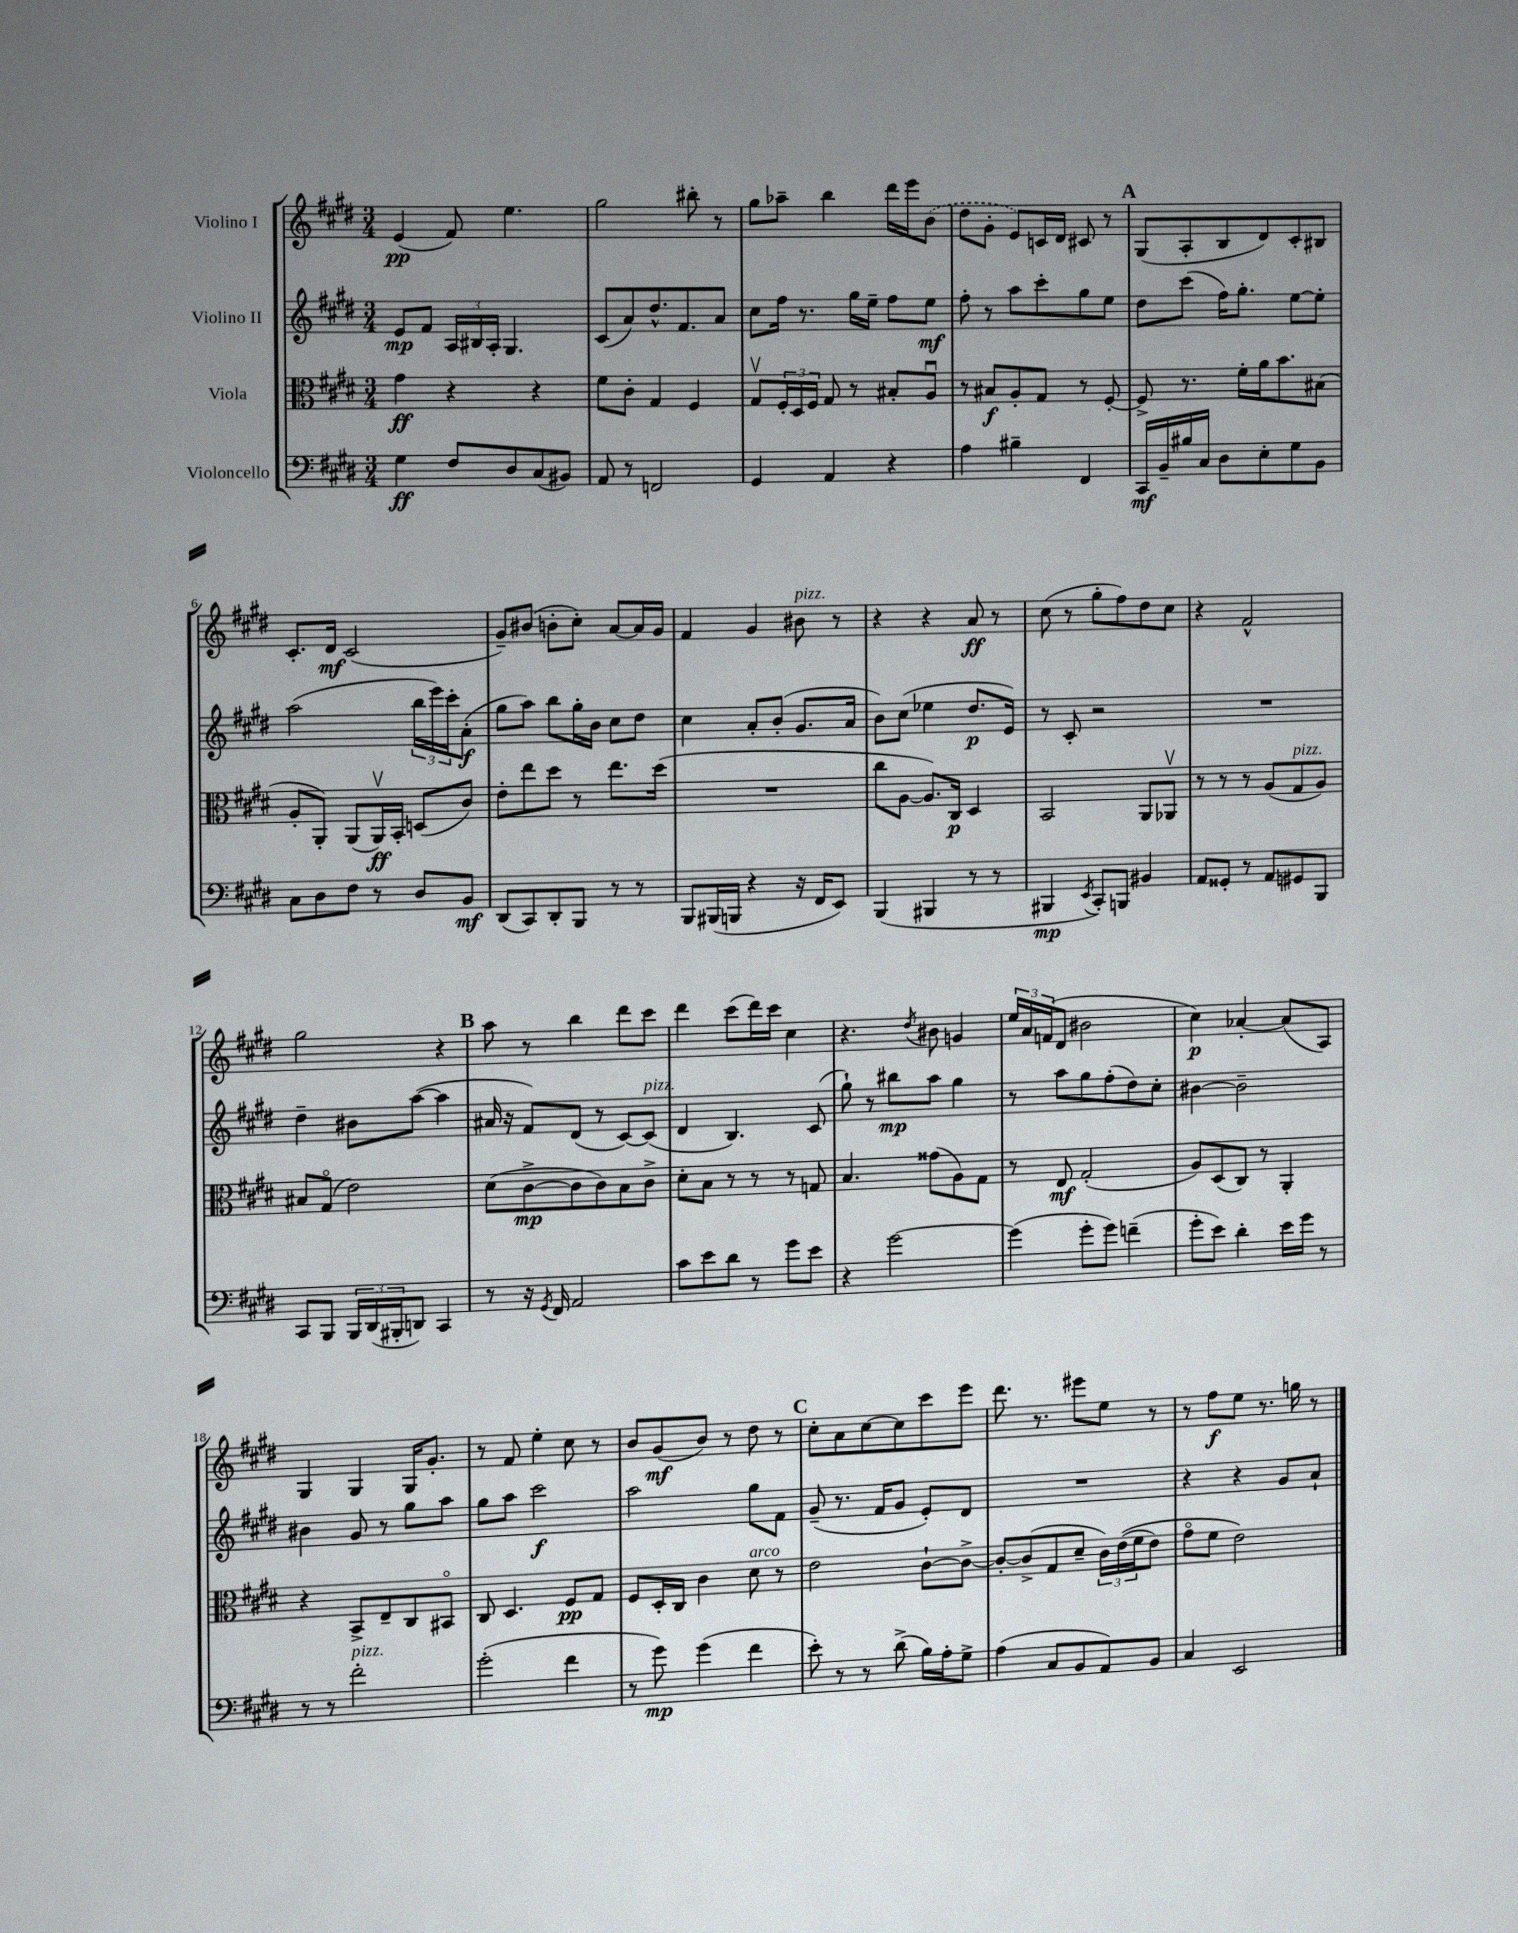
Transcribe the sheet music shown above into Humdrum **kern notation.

**kern	**kern	**kern	**kern
*staff4	*staff3	*staff2	*staff1
*clefF4	*clefC3	*clefG2	*clefG2
*k[f#c#g#d#]	*k[f#c#g#d#]	*k[f#c#g#d#]	*k[f#c#g#d#]
*M3/4	*M3/4	*M3/4	*M3/4
4G#\	4g#\	8e/L	(4e/
.	.	8f#/J	.
8F#/L	4r	24A/LL	8f#/)
.	.	24B#/	.
.	.	24A'/JJ	.
8D#/	.	4.G#/	4.ee\
(8C#/	4r	.	.
8BB#/J)	.	.	.
=	=	=	=
8AA/	8f#\L	(8c#/L	2gg#\
8r	8c#'\J	8a/)	.
2FF/	4G#/	8.dd#^^/	.
.	.	8.f#/	.
.	4F#/	.	8bb#'\
.	.	8a/J	8r
=	=	=	=
4GG#/	8G#v/L	8cc#\L	8gg#\L
.	24F#'/L	16ff#\Jk	8aa-~\J
.	24D#/	.	.
.	.	8.r	.
.	24F#/JJ	.	.
4AA/	8G#/	.	4bb\
.	8r	16gg#\LL	.
.	.	16ee~\JJ	.
4r	8B#'/L	8ff#\L	16ddd#\LL
.	.	.	16eee\J
.	8Au/J	8ee\J	(8b\J
=	=	=	=
4A\	8r	8ff#'\	8dd#\L
.	8B#/L	8r	8g#'\J
4B#~\	8A'/	8aa\L	8e/L)
.	8G#/J	8ccc#'\	16c/L
.	.	.	16d#/JJ
4FF#/	8r	8gg#\	8c#/
.	[8F#'/	8ee\J	8r
=	=	=	=
16CC#/LL	8F#^/]	8dd#\L	(8G#/L
16BB~/	.	.	.
16B#/	8.r	(8ccc#\J	8A'/
16C#/JJ	.	.	.
8D#\L	.	16ff#\LK)	8B/
.	16f#'\LL	8.gg#'\J	.
8E'\	16a\J	.	8d#/)
.	8.b\	.	.
8G#\	.	[8ee\L	8c#'/
8BB\J	(8B#\J	8ee'\]J	8B#/J
=	=	=	=
8C#\L	8A'/L	(2aa\	8.c#'/L
8D#\	8AA'/J)	.	.
.	.	.	16d#/Jk
8F#\J	(8AA/L	.	(2c#/
8r	16AAv/L)	.	.
.	16BB'/JJ	.	.
8D#/L	(8D/L	24bb\LL	.
.	.	24eee\)	.
.	.	24ccc#'\J	.
8BB/J	8c#/J)	(8a'\J	.
=	=	=	=
(8DD#/L	8e'\L	8gg#\L	8g#~/L)
8CC#/)	8ee\	8aa\J)	(8b#/J
8DD#'/	8dd#\J	8bb\L	8b'\L
8BBB/J	8r	16gg#'\L	8cc#'\J)
.	.	16b\JJ	.
8r	8.ee\L	8cc#\L	[8a/L
8r	.	8dd#\J	16a/]L
.	(16dd#\Jk	.	16g#/JJ
=	=	=	=
8BBB/L	2.r	4cc#\	4f#/
(16BBB#/L	.	.	.
16BBB/JJ	.	.	.
4r	.	8a'/L	4g#/
.	.	(8b'/J	.
16r	.	8.g#/L	8b#\
16FF#/LK	.	.	.
8EE/J)	.	.	8r
.	.	16a/Jk	.
=	=	=	=
(4BBB/	8cc#\L	8b\L)	4r
.	[8A\J	(8cc#\J	.
4BBB#/	8.A/]L)	4ee-\	4r
.	16C#/Jk	.	.
8r	4D#/	8.dd#/L	8a/
8r	.	.	8r
.	.	16e/Jk)	.
=	=	=	=
4BBB#/	2BB/	8r	(8cc#\
.	.	8c#'/	8r
8qEE/	.	.	.
8CC#'/L)	.	2r	8gg#'\L
8BBB/J	.	.	8ff#\)
4BB#/	8AA/L	.	8dd#\
.	8AA-v/J	.	8cc#\J
=	=	=	=
8AA/L	8r	2.r	4r
8GG##'/J	8r	.	.
8r	8r	.	2f#^^/
8AA/L	(8A/L	.	.
8GG#/	8G#/	.	.
8BBB/J	8A/J)	.	.
=	=	=	=
8CC#/L	8B#/L	4dd#~\	2gg#\
8BBB/J	(8G#o/J	.	.
24BBB/LL	2e\)	8b#\L	.
(24DD#/	.	.	.
24BBB#'/J	.	.	.
8DD/J)	.	([8aa\J	.
4CC#/	.	4aa\]	4r
=	=	=	=
8r	(8d#\L	16a#/	8aa\
.	.	16r	.
16r	[8c#^\	8f#/L)	8r
8qGG#/	.	.	.
16FF#/	.	.	.
2AA/	8c#\]	(8d#/J	4bb\
.	8c#\)	8r	.
.	8B\	[8c#/L)	8ddd#\L
.	8c#^\J	(8c#/]J	8ccc#\J
=	=	=	=
8c#\L	8d#'\L	4d#/	4ddd#\
8e\	8B\J	.	.
8d#\J	8r	4.B/)	(8ccc#\L
8r	8r	.	16ddd#\L)
.	.	.	16ccc#\JJ
8g#\L	8r	.	4cc#\
8e\J	8G/	(8c#/	.
=	=	=	=
4r	4.B/	8gg#`\)	4.r
.	.	8r	.
[2g#\	.	8bb#\L	.
.	.	.	8qdd#/
.	(8g##\L	8aa\J	8b#\
.	8A\)	4gg#\	4g/
.	8G#\J	.	.
=	=	=	=
(4g#\]	8r	8r	24ee/LL
.	.	.	24a/
.	.	.	(24f/J
.	8E/	8aa\L	8d#/J
8g#'\L	(2G#'/	8gg#\	2b#\
8g#\J)	.	(8ff#'\	.
(4f~\	.	8dd#\)	.
.	.	8cc#'\J	.
=	=	=	=
8g#'\L	8A/L)	[4b#\	4cc#\)
8e\J)	(8D#/	.	.
4d#'\	8C#/J)	2b#~\]	[4a-'/
.	8r	.	.
16e\LL	4AA'/	.	(8a-/]L
16g#\JJ	.	.	.
8r	.	.	8A/J)
=	=	=	=
8r	4r	4b#\	4G#/
8r	.	.	.
2f#'\	8BB^/L	8g#/	4G#/
.	8E~/	8r	.
.	8C#/	8gg#\L	16G#/LK
.	.	.	8.g#'/J
.	8BB#o/J	8aa\J	.
=	=	=	=
(2g#'\	8C#/	8gg#\L	8r
.	4.D#/	8aa\J	8f#/
.	.	2ccc#\	4ee'\
4f#\	8F#/L	.	8cc#\
.	8G#/J	.	8r
=	=	=	=
8r	8F#/L	2aa\	8b/L
8g#\)	16D#'/L	.	(8g#/
.	16C#/JJ	.	.
(4g#\	4c#\	.	8b/J)
.	.	.	8r
4f#\	8d#\	8gg#\L	8dd#\
.	8r	8f#\J	8r
=	=	=	=
8e'\)	2e\	(8g#~/	8cc#'\L
8r	.	8.r	8a\
8r	.	.	[8cc#\
.	.	16f#/LK	.
(8d#^\	.	8g#/J	8cc#\]
16B\LL)	[8c#`\L	8e'/L)	8ccc#\
16A'\J	.	.	.
8G#^\J	8c#^\_J	8d#/J	8eee\J
=	=	=	=
(4A\	8c#'/_L	2.r	8.ddd#\
.	(8c#^/]	.	.
.	.	.	8.r
8C#/L	8G#/	.	.
8BB/	8d#~/J	.	8eee#\L
8AA/)	24c#\LL)	.	8ee\J
.	&((24e\	.	.
.	24f#\J	.	.
8BB/J	8e\J)	.	8r
=	=	=	=
4C#/	8g#o\L	4r	8r
.	8f#\J	.	8ff#\L
2EE/	2e\&)	4r	8ee\J
.	.	.	8.r
.	.	8g#/L	.
.	.	.	16gg\
.	.	8a`/J	8r
==	==	==	==
*-	*-	*-	*-
